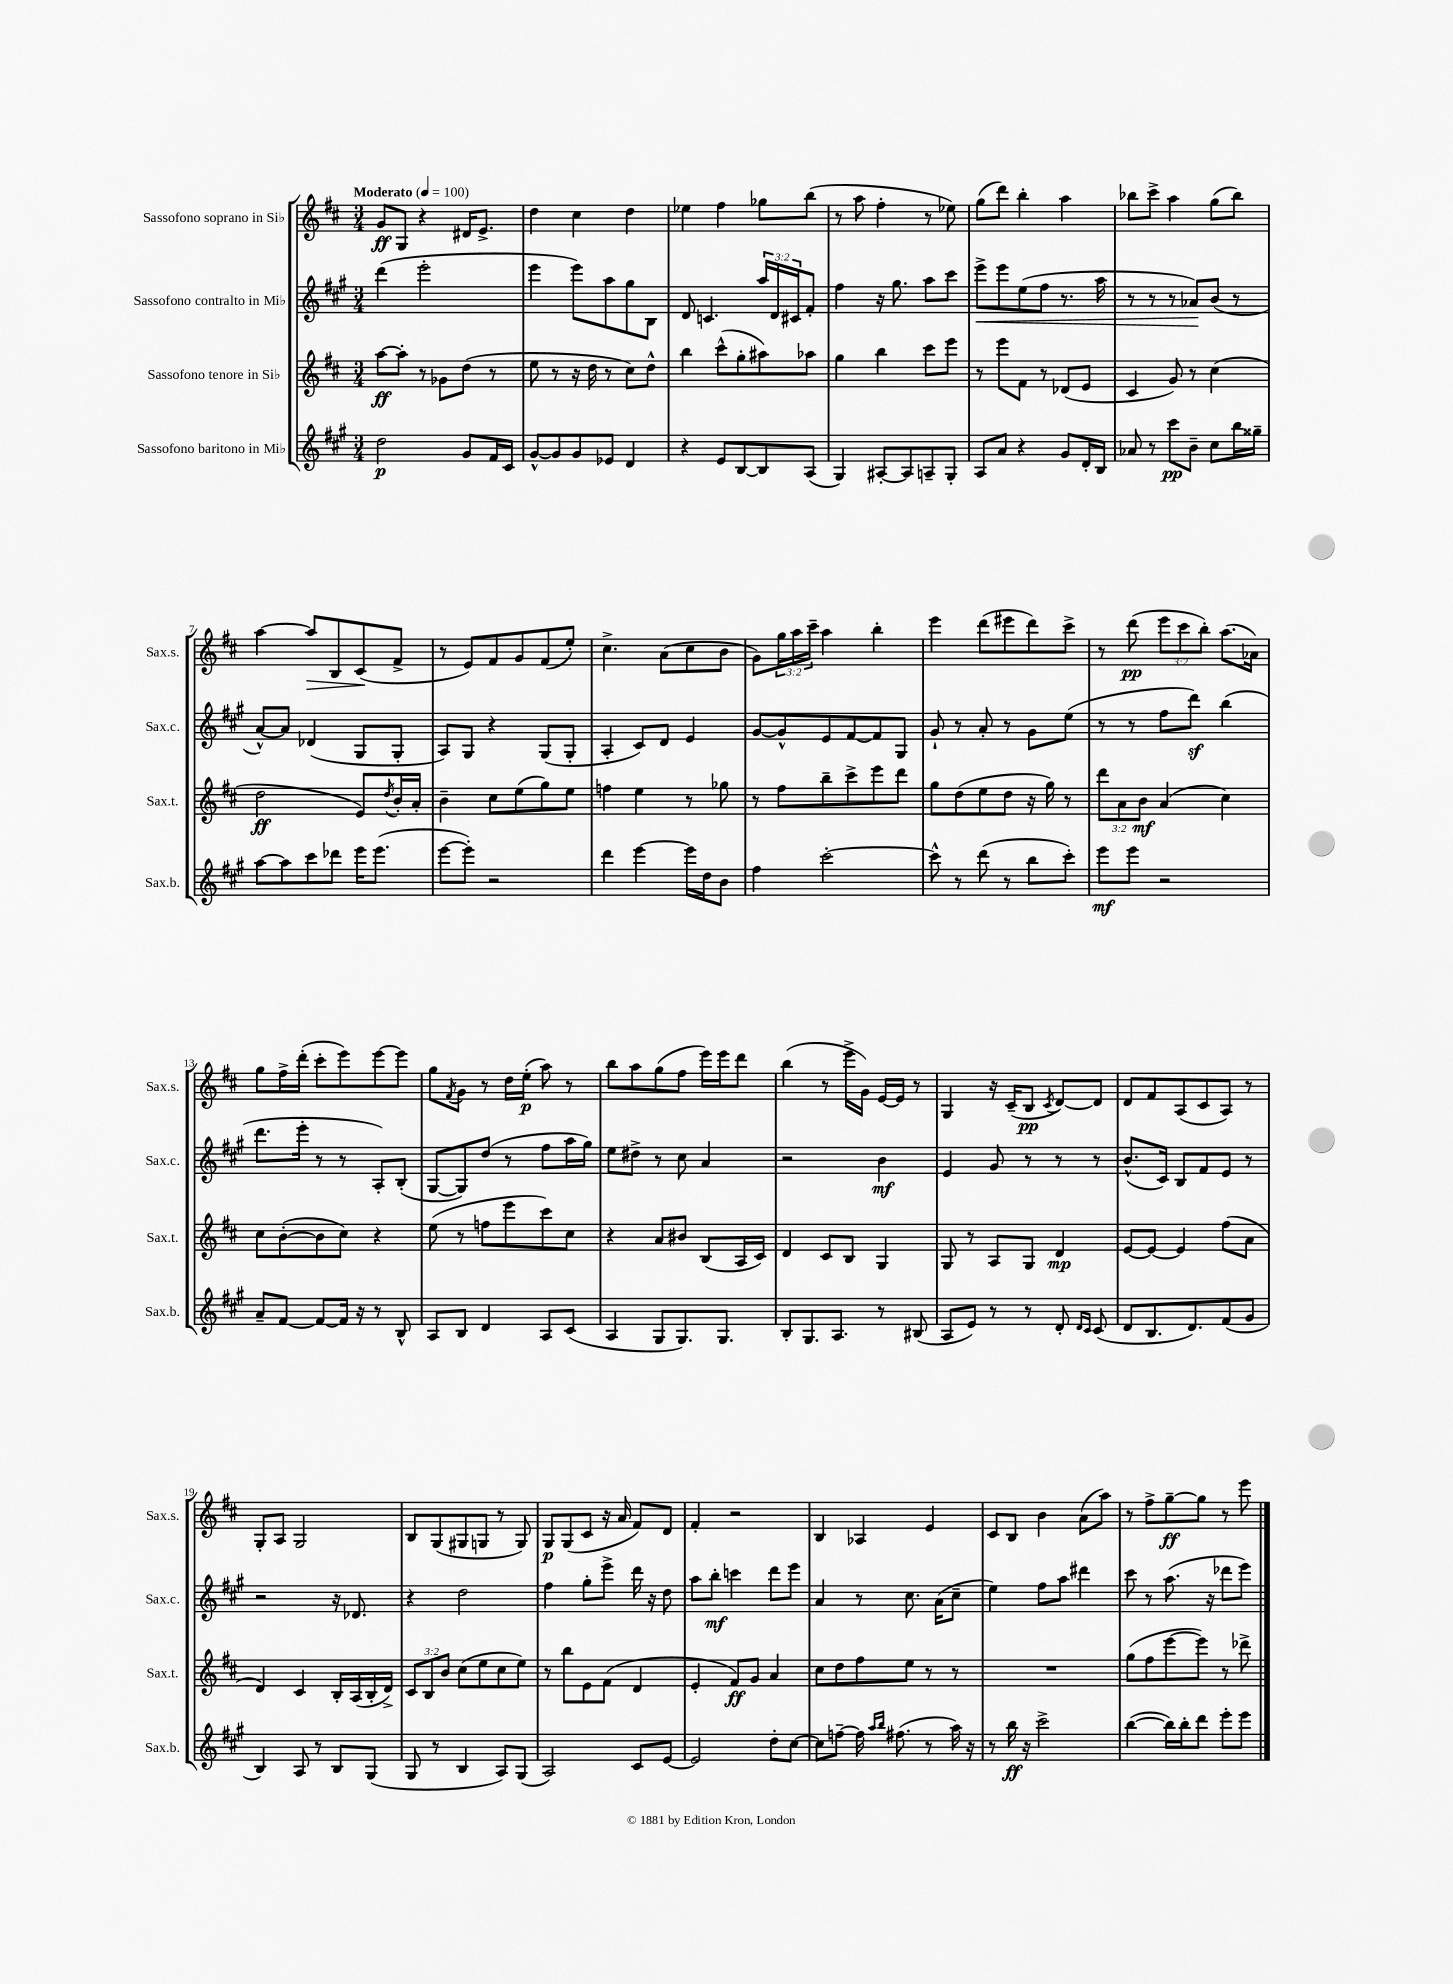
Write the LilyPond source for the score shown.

<<
\new StaffGroup <<
\new Staff = "s0" \with { instrumentName = "Sassofono soprano in Sib" shortInstrumentName = "Sax.s." } {
    \clef treble \key d \major \numericTimeSignature \time 3/4 \override Staff.TupletNumber.text = #tuplet-number::calc-fraction-text \tempo "Moderato" 4 = 100
    g'8\ff g8 r4 dis'16 e'8.-> |
    d''4 cis''4 d''4 |
    ees''4 fis''4 ges''8 b''8( |
    r8 a''8 fis''4-. r8 ees''8) |
    g''8( d'''8) b''4-. a''4 |
    bes''8 cis'''8-> a''4 g''8( bes''8) |
    a''4~ a''8\> b8 cis'8\!( fis'8-> |
    r8 e'8) fis'8 g'8 fis'8( e''8-.) |
    cis''4.-> a'8( cis''8 b'8 |
    g'8) \tuplet 3/2 { g''16 a''16 cis'''16-- } a''4 b''4-. |
    e'''4 d'''8( eis'''8 d'''8) cis'''8-> |
    r8 d'''8\pp( \tuplet 3/2 { e'''8 cis'''8 b''8-.) } a''8.( aes'16) |
    g''8 fis''16-> d'''16-.( cis'''8-. e'''8) e'''8~ e'''8 |
    g''8 \acciaccatura { fis'8 } g'8 r8 d''16 e''16-.\p( a''8) r8 |
    b''8 a''8 g''8( fis''8 e'''16) e'''16 d'''8 |
    b''4( r8 e'''16-> g'16) e'16~ e'16 r8 |
    g4 r16 cis'16--( b8\pp \acciaccatura { cis'8 } d'8~) d'8 |
    d'8 fis'8 a8( cis'8 a8) r8 |
    g8-. a8 g2 |
    b8 g8( gis8 g8 r8 g8) |
    g8\p g8( cis'8 r16 a'16 fis'8) d'8 |
    fis'4-. r2 |
    b4 aes4 e'4 |
    cis'8 b8 b'4 a'8( a''8) |
    r8 fis''8-> g''8~--\ff g''8 r8 e'''8 \bar "|." |
}
\new Staff = "s1" \with { instrumentName = "Sassofono contralto in Mib" shortInstrumentName = "Sax.c." } {
    \clef treble \key a \major \numericTimeSignature \time 3/4 \override Staff.TupletNumber.text = #tuplet-number::calc-fraction-text
    d'''4( e'''2-. |
    e'''4 e'''8) a''8 gis''8 b8 |
    d'8 c'4. \tuplet 3/2 { a''16 d'16 cis'16 } fis'8-. |
    fis''4 r16 gis''8. a''8 cis'''8 |
    e'''8->\< e'''8 e''8( fis''8 r8. a''16 |
    r8 r8 r8 aes'8\!) b'8( r8 |
    a'8~-^) a'8 des'4( gis8 gis8-. |
    a8) gis8 r4 gis8( gis8-. |
    a4-. cis'8) d'8 e'4 |
    gis'8~ gis'8-^ e'8 fis'8~ fis'8 gis8 |
    gis'8-! r8 a'8-. r8 gis'8 e''8( |
    r8 r8 fis''8 d'''8\sf) b''4( |
    d'''8. e'''16-. r8 r8 a8-.) b8-.( |
    gis8~ gis8) d''8( r8 fis''8 a''16 gis''16) |
    e''8 dis''8-> r8 cis''8 a'4 |
    r2 b'4\mf |
    e'4 gis'8 r8 r8 r8 |
    b'8.-^( cis'16) b8 fis'8 e'8 r8 |
    r2 r16 des'8. |
    r4 d''2 |
    fis''4 gis''8-. e'''8-> d'''16 r16 d''8 |
    a''8 b''8-.\mf c'''4 d'''8 e'''8 |
    a'4 r8 cis''8. a'16( cis''8-- |
    e''4) fis''8 a''8 dis'''4 |
    cis'''8 r8 a''8.( r16 des'''8 e'''8) \bar "|." |
}
\new Staff = "s2" \with { instrumentName = "Sassofono tenore in Sib" shortInstrumentName = "Sax.t." } {
    \clef treble \key d \major \numericTimeSignature \time 3/4 \override Staff.TupletNumber.text = #tuplet-number::calc-fraction-text
    a''8~\ff a''8-. r8 ges'8 d''8( r8 |
    e''8 r8 r16 d''16 r8 cis''8) d''8-^ |
    b''4 cis'''8-^( g''8-. ais''8) aes''8 |
    g''4 b''4 cis'''8 e'''8 |
    r8 e'''8 fis'8 r8 des'8( e'8 |
    cis'4 g'8) r8 cis''4( |
    d''2\ff e'8) \acciaccatura { d''8 } b'16-. a'16-. |
    b'4-- cis''8 e''8( g''8) e''8 |
    f''4 e''4 r8 ges''8 |
    r8 fis''8 b''8-- cis'''8-> e'''8 d'''8 |
    g''8 d''8( e''8 d''8 r16 g''16) r8 |
    \tuplet 3/2 { d'''8 a'8 b'8\mf } a'4( cis''4) |
    cis''8 b'8~-.( b'8 cis''8) r4 |
    e''8( r8 f''8 e'''8 cis'''8) cis''8 |
    r4 a'8 bis'8 b8( a16 cis'16) |
    d'4 cis'8 b8 g4 |
    g8 r8 a8 g8 d'4\mp |
    e'8~ e'8~ e'4 fis''8( a'8 |
    d'4) cis'4 b16-. a16( b16-. d'16->) |
    \tuplet 3/2 { cis'8 b8 b'8 } cis''8( e''8 cis''8 e''8) |
    r8 b''8 e'8 fis'8( d'4 |
    e'4-. fis'8\ff) g'8 a'4 |
    cis''8 d''8 fis''8 e''8 r8 r8 |
    R2. |
    g''8( fis''8 e'''8~ e'''8) r8 des'''8-> \bar "|." |
}
\new Staff = "s3" \with { instrumentName = "Sassofono baritono in Mib" shortInstrumentName = "Sax.b." } {
    \clef treble \key a \major \numericTimeSignature \time 3/4
    d''2\p gis'8 fis'16 cis'16 |
    gis'8~-^ gis'8 gis'8 ees'8 d'4 |
    r4 e'8 b8~ b8 a8( |
    gis4) ais8~-. ais8 a8-- gis8-. |
    a8 a'8 r4 gis'8 d'16-. b16 |
    aes'8 r8 cis'''8\pp b'8-- cis''8 b''16 gisis''16-- |
    a''8~ a''8 cis'''8 des'''8 e'''16 e'''8.( |
    e'''8~ e'''8-.) r2 |
    d'''4 e'''4~ e'''16 d''16 b'8 |
    fis''4 cis'''2~-. |
    cis'''8-^ r8 d'''8( r8 b''8 cis'''8-.) |
    e'''8\mf e'''8 r2 |
    a'8-- fis'8~ fis'8~ fis'16 r16 r8 b8-^ |
    a8 b8 d'4 a8 cis'8( |
    a4 gis8 gis8.) gis8. |
    b8-. gis8. a8. r8 bis8( |
    a8 e'8) r8 r8 d'8-. \grace { d'16 cis'16 } cis'8( |
    d'8 b8. d'8.) fis'8( gis'8 |
    b4) a8 r8 b8 gis8( |
    gis8 r8 b4 a8) gis8( |
    a2) cis'8 e'8~ |
    e'2 d''8-. cis''8~ |
    cis''8 f''8~-- f''16 \grace { a''16 b''16 } fis''8.( r8 a''16) r16 |
    r8 b''16\ff r16 cis'''2-> |
    b''4~( b''16) b''16-. d'''8 e'''8-. e'''8 \bar "|." |
}
>>
>>
